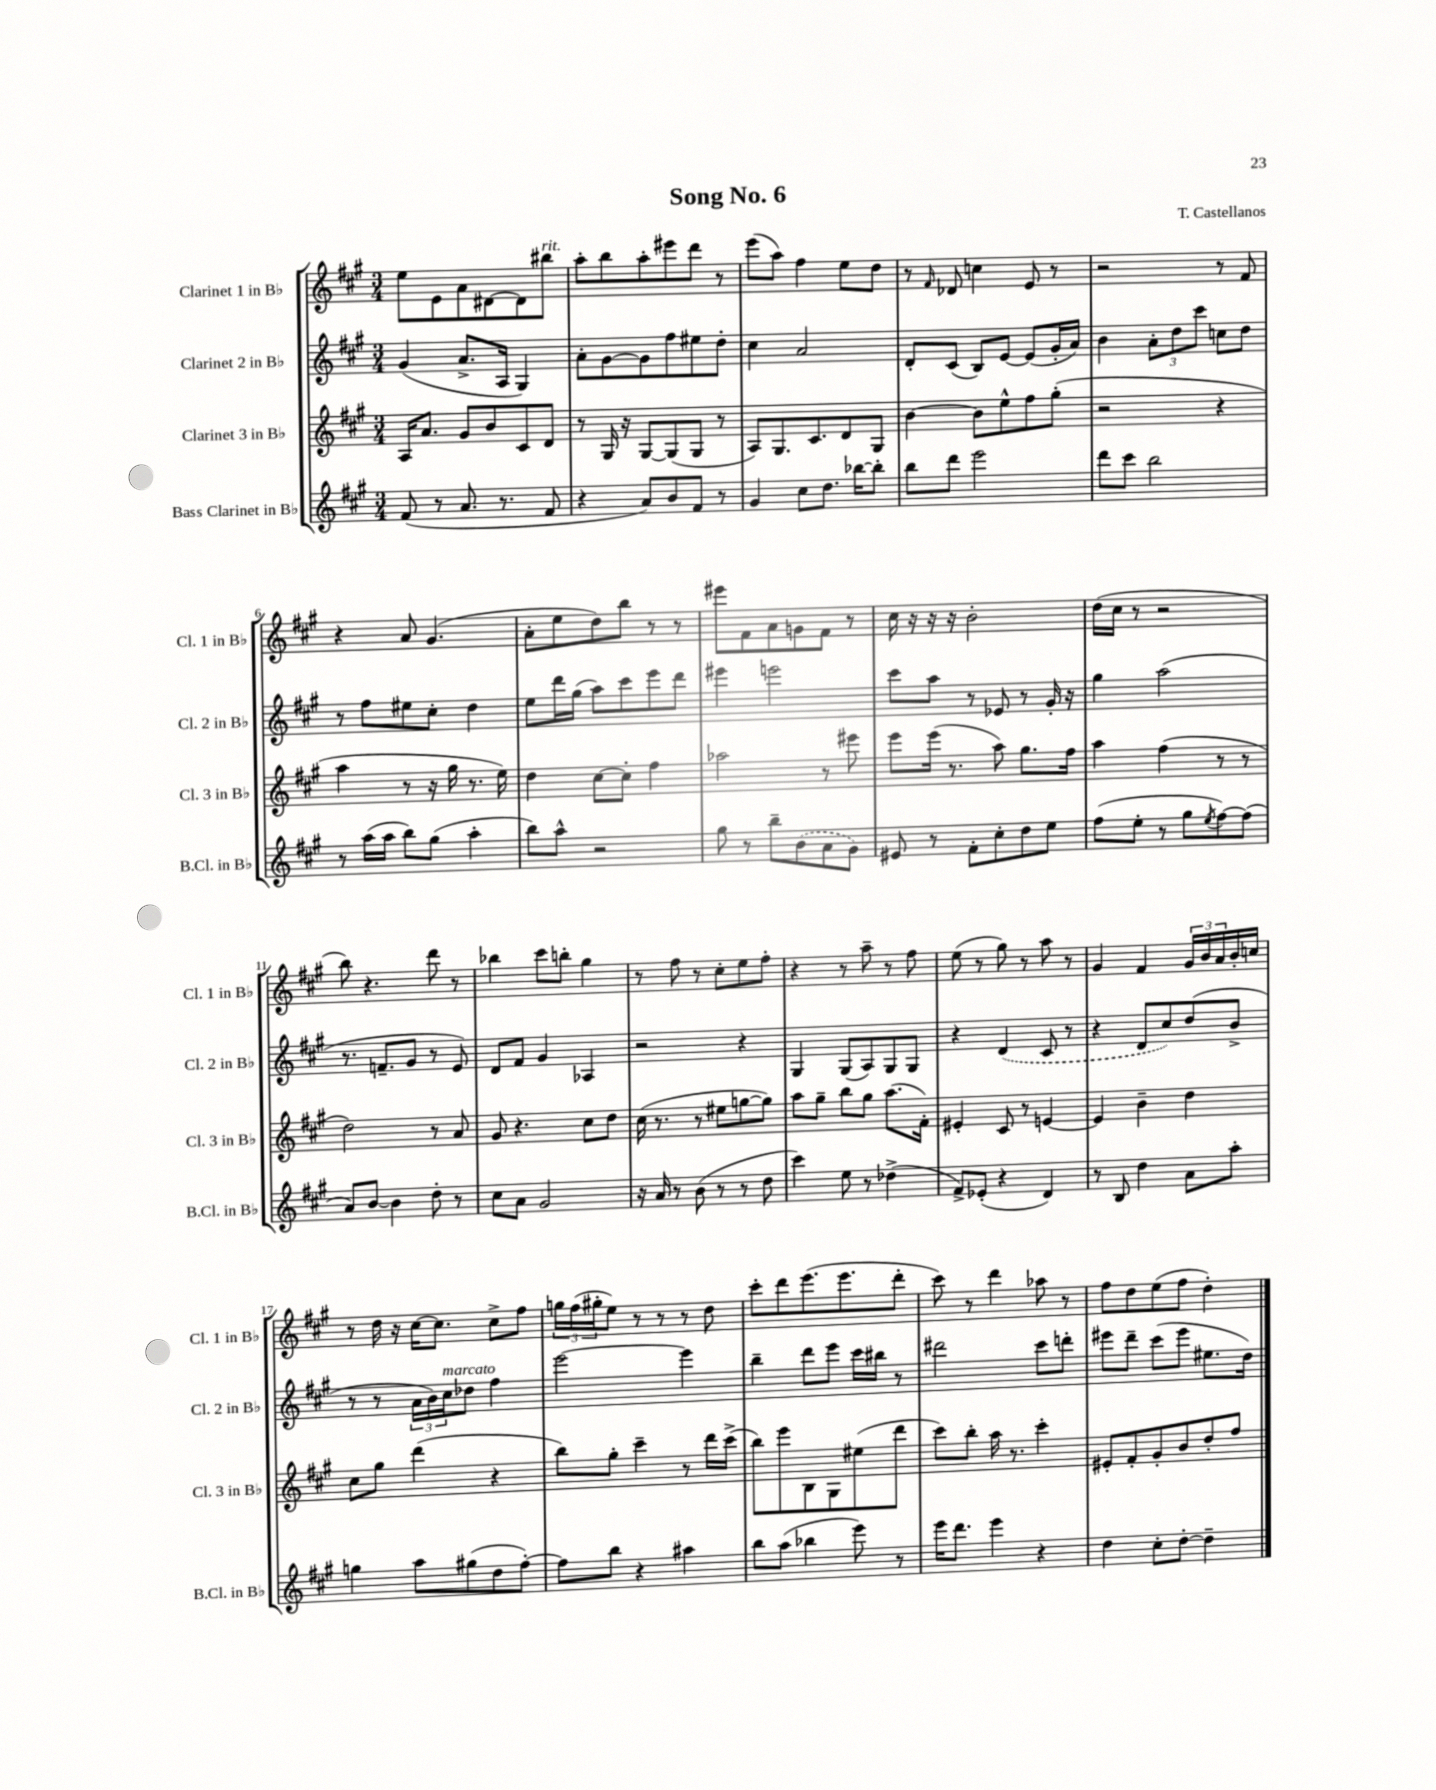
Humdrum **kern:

**kern	**kern	**kern	**kern
*staff4	*staff3	*staff2	*staff1
*clefG2	*clefG2	*clefG2	*clefG2
*k[f#c#g#]	*k[f#c#g#]	*k[f#c#g#]	*k[f#c#g#]
*M3/4	*M3/4	*M3/4	*M3/4
(8f#	16A	(4g#	8ee
.	8.a	.	.
8r	.	.	8e
8.a	8g#	8.a^	8a
.	8b	.	[8d#
8.r	.	16A	.
.	8c#	4G#)	8d#]
8f#	8d	.	8bb#
=	=	=	=
4r	8r	8a'	8aa'
.	16G#	[8g#	8bb
.	16r	.	.
8a)	[8G#	8g#]	8aa'
8b	(8G#]	8ff#	8eee#
8f#	8G#	8ee#	8ddd
8r	8r	8dd'	8r
=	=	=	=
4g#	8A)	4cc#	(8eee
.	8.G#	.	8aa)
8cc#	.	2a	4ff#
.	8.c#	.	.
8.dd	.	.	.
.	8d	.	8ee
[16bb-	.	.	.
8bb-']	8G#	.	8dd
=	=	=	=
8bb	[4b	8d'	8r
.	.	.	16qqf#
8ddd	.	(8c#	8d-
2eee	8b]	8B)	4cc
.	8ee^^	[8e	.
.	8ff#	(8e]	8e
.	(8gg#'	16g#'	8r
.	.	16a)	.
=	=	=	=
8ddd	2r	4b	2r
8ccc#	.	.	.
2bb	.	12a'	.
.	.	12dd	.
.	.	12ccc#	.
.	4r	8cc	8r
.	.	8dd	8f#
=	=	=	=
8r	4aa	8r	4r
(16aa	.	8ff#	.
16aa	.	.	.
8bb)	8r	8ee#	8a
(8gg#	16r	8cc#'	(4.g#
.	16gg#	.	.
4aa'	8.r	4dd	.
.	16ee)	.	.
=	=	=	=
8bb)	4dd	8ee	8a'
8aa^^	.	16ddd	8ee
.	.	(16gg#	.
2r	[8cc#	8aa)	8dd)
.	8cc#']	8ccc#	8bb
.	4ff#	8eee	8r
.	.	8ddd	8r
=	=	=	=
8gg#	2aa-	4eee#	8eee#
8r	.	.	8f#
8bb~	.	2eee	8a
(8b	.	.	8g
8a	8r	.	8f#
8g#)	8eee#	.	8r
=	=	=	=
8e#	8eee	8ccc#	16cc#
.	.	.	16r
8r	(16eee	8aa	16r
.	8.r	.	16r
8f#'	.	8r	2b'
8cc#'	8aa)	8e-	.
8dd	8.gg#	8r	.
8ee	.	16g#'	.
.	16ff#	16r	.
=	=	=	=
(8ff#	4aa	4gg#	(16dd
.	.	.	16cc#
8ee'	.	.	8r
8r	(4ff#	(2aa	2r
8gg#	.	.	.
8qee	.	.	.
[8ff#)	8r	.	.
(8ff#]	8r	.	.
=	=	=	=
8a)	2dd)	8.r	8bb)
[8b	.	.	4.r
.	.	8.f~	.
4b]	.	.	.
.	.	8g#	.
8dd'	8r	8r	8ddd
8r	8a	8e)	8r
=	=	=	=
8cc#	8g#	8d	4bb-
8a	4.r	8f#	.
2g#	.	4g#	8ccc#
.	.	.	8bb'
.	8cc#	4A-	4gg#
.	8dd	.	.
=	=	=	=
16r	(16cc#	2r	8r
16a	8.r	.	.
8r	.	.	8ff#
(8b	8r	.	8r
8r	8ee#	.	8cc#'
8r	[8gg	4r	8ee
8dd	8gg])	.	8ff#'
=	=	=	=
4ccc#)	8aa	4G#	4r
.	8gg#~	.	.
8ee	8bb	(8G#	8r
8r	8gg#	8A)	8aa~
(4dd-^	(8.aa	8G#	8r
.	.	8G#	8ff#
.	16f#')	.	.
=	=	=	=
8f#^)	4e#'	4r	(8ee
(8e-'	.	.	8r
4r	8c#	(4d	8gg#)
.	8r	.	8r
4d)	[4e	8c#	8aa
.	.	8r	8r
=	=	=	=
8r	4e]	4r	4g#
8B	.	.	.
4dd	4b~	8d	4f#
.	.	8cc#)	.
8a	4dd	(8dd	24g#
.	.	.	24b
.	.	.	24a
8aa'	.	8b^	16b'
.	.	.	16cc
=	=	=	=
4gg	8cc#	8r	8r
.	8gg#	8r	16dd
.	.	.	16r
8aa	(4ddd	24a	[16cc#
.	.	24b)	.
.	.	.	8.cc#]
.	.	24cc#	.
(8gg#	.	8dd-	.
8dd	4r	4ff#	8cc#^
[8ff#')	.	.	8ff#
=	=	=	=
8ff#]	8bb)	[2eee	24gg
.	.	.	(24ff#
.	.	.	24gg#'
8bb	8gg#'	.	8ee)
4r	4ccc#~	.	8r
.	.	.	8r
4aa#	8r	4eee]	8r
.	16ddd	.	8dd
.	(16ccc#^	.	.
=	=	=	=
8bb	8bb)	4bb~	8ccc#'
(8aa	8eee	.	8ddd
4bb-	8B	8ddd	(8.eee
.	8G#	8eee	.
.	.	.	8.eee
8eee)	(8ee#	16ccc#	.
.	.	16bb#	.
8r	8ddd	8r	8ddd'
=	=	=	=
16eee	8ccc#)	2ddd#	8ccc#)
8.ddd	.	.	.
.	8bb'	.	8r
4eee	16aa	.	4ddd
.	8.r	.	.
4r	4ccc#'	8ccc#	8aa-
.	.	8ddd'	8r
=	=	=	=
4dd	8e#'	8eee#	8ff#
.	8f#'	8ddd~	8dd
8cc#'	8g#'	(8ccc#	(8ee
[8dd'	8b	8eee#	8ff#
4dd~]	8dd'	8.ee#	4dd')
.	8ff#	.	.
.	.	16dd)	.
==	==	==	==
*-	*-	*-	*-
